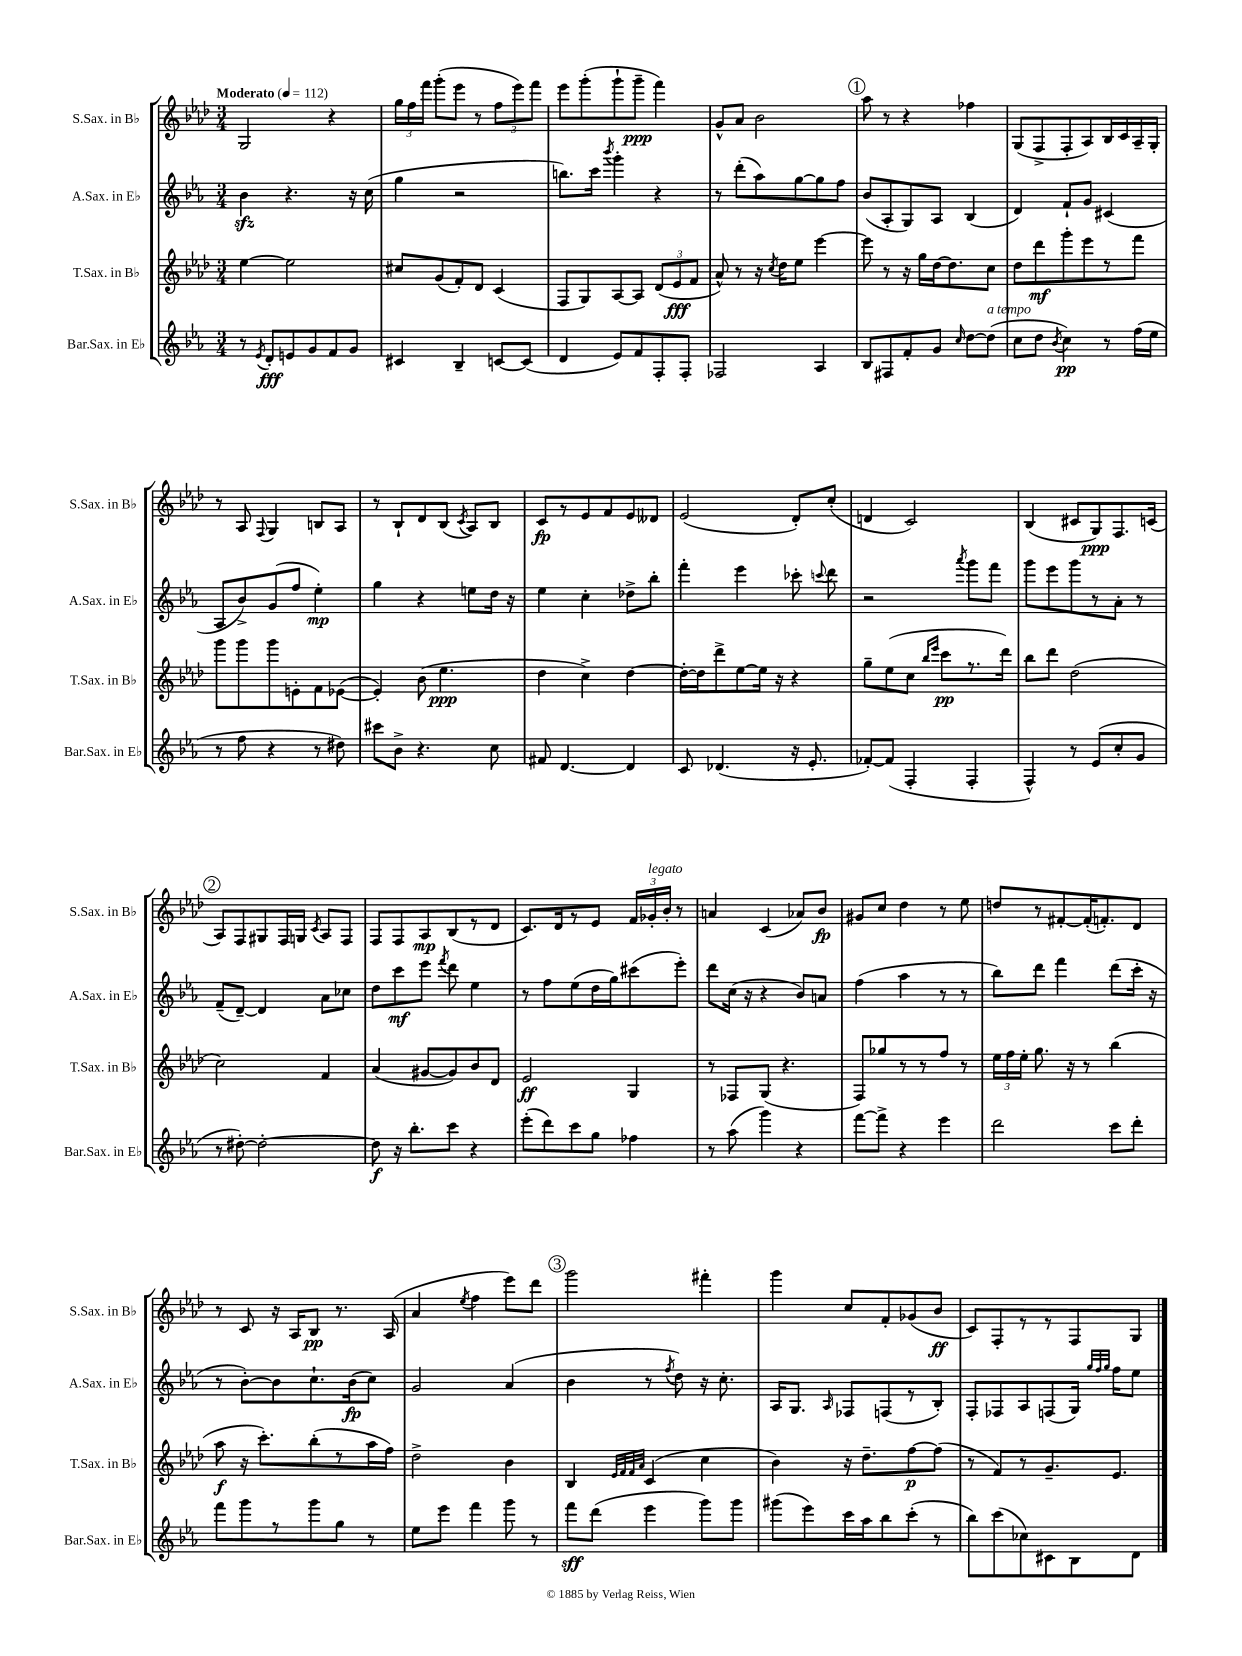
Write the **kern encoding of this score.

**kern	**kern	**kern	**kern
*staff4	*staff3	*staff2	*staff1
*clefG2	*clefG2	*clefG2	*clefG2
*k[b-e-a-]	*k[b-e-a-d-]	*k[b-e-a-]	*k[b-e-a-d-]
*M3/4	*M3/4	*M3/4	*M3/4
*MM112	*MM112	*MM112	*MM112
8r	[4ee-	4b-	2G
8qe-	.	.	.
8d'	.	.	.
8e	2ee-]	4.r	.
8g	.	.	.
8f	.	.	4r
8g	.	16r	.
.	.	(16cc	.
=	=	=	=
4c#	8cc#	4gg	24gg
.	.	.	24ff
.	.	.	24fff
.	(8g	.	(8ggg'
4B-~	8f')	2r	8eee-
.	8d-	.	8r
[8c	(4c	.	12ff
.	.	.	12eee-)
(8c]	.	.	.
.	.	.	12fff
=	=	=	=
4d	8F	8.bb)	8eee-
.	8G)	.	(8ggg'
.	.	16ccc	.
.	.	8qbbb-	.
8e-)	[8A-	4ggg'	8ggg`
8f	8A-]	.	8ggg~
8F'	(12d-	4r	4fff)
.	12e-	.	.
8F'	.	.	.
.	12f	.	.
=	=	=	=
2F-	8a-^^)	8r	8g^^
.	8r	(8ddd'	8a-
.	16r	8aa-)	2b-
.	8qcc	.	.
.	16dd-	.	.
.	8ee-	[8gg	.
4A-	[4eee-	8gg]	.
.	.	8ff	.
=	=	=	=
8B-	8eee-]	(8b-	8aa-
8F#	8r	8A-'	8r
8f'	16r	8G)	4r
.	16gg	.	.
8g	[16dd-	8A-	.
.	8.dd-]	.	.
16qqcc	.	.	.
[8dd	.	(4B-	4ff-
(8dd]	8cc	.	.
=	=	=	=
8cc	8dd-	4d)	(8G
8dd	8ddd-	.	8F^
8qb-	.	.	.
4cc)	8ggg'	8f`	8F'
.	8eee-	8g	8A-)
8r	8r	(4c#	16B-
.	.	.	16c
(16ff	8fff	.	16A-~
16ee-	.	.	16G'
=	=	=	=
8r	8ggg	8A-	8r
8ff	8ggg	8b-^)	8A-
.	.	.	8qqF
4r	8ggg	(8g	4G
.	8e'	8ff	.
8r	8f	4ee-')	8B
8dd#)	([8e-	.	8A-
=	=	=	=
8ccc#	4e-'])	4gg	8r
8b-^	.	.	8B-`
4.r	(8b-	4r	8d-
.	4.ee-	.	(8B-
.	.	.	8qc
.	.	8ee	8A-)
8cc	.	16dd	8B-
.	.	16r	.
=	=	=	=
8f#	4dd-	4ee-	8c
[4.d	.	.	8r
.	4cc^)	4cc'	8e-
.	.	.	8f
4d]	[4dd-	8dd-^	8e-
.	.	8bb-'	8d--
=	=	=	=
8c	16dd-'_	4fff'	(2e-
.	16dd-]	.	.
(4.d-	8ddd-^	.	.
.	[8ee-	4eee-	.
.	16ee-]	.	.
.	16r	.	.
16r	4r	8ccc-'	8d-')
8.e-'	.	.	.
.	.	8qqccc	.
.	.	8ddd	(8cc'
=	=	=	=
[8f-')	8gg~	2r	4d
(8f-]	(8ee-	.	.
4F'	8cc	.	2c)
.	16qqbb-	.	.
.	16qqeee-	.	.
.	8ccc	.	.
.	.	8qaaa-	.
4F'	8.r	8ggg	.
.	.	8fff	.
.	16ddd-)	.	.
=	=	=	=
4F^^)	8bb-	8ggg	(4B-
.	8ddd-	8eee-	.
8r	(2dd-	8ggg	8c#
(8e-	.	8r	8G)
8cc'	.	8a-'	8.F
8g	.	8r	.
.	.	.	(16c
=	=	=	=
8r	2cc)	(8f~	8A-)
[8dd#')	.	[8d~)	8F
2dd#'_	.	4d]	8G#
.	.	.	16F
.	.	.	16G
.	.	.	8qc
.	4f	8a-	8A-
.	.	8cc-	8F
=	=	=	=
8dd#]	(4a-	8dd	8F
16r	.	8ccc	8F
8.bb-'	.	.	.
.	[8g#	8eee-	8A-
.	.	8qfff	.
8ccc	8g#])	8ddd	(8B-
4r	8b-	4ee-	8r
.	8d-	.	8d-
=	=	=	=
(8eee-'	2e-	8r	8.c)
8ddd)	.	8ff	.
.	.	.	16d-
8ccc	.	(8ee-	8r
8gg	.	16dd	8e-
.	.	16gg)	.
4ff-	4G	(8ccc#	24f
.	.	.	24g-'
.	.	.	24b-'
.	.	8eee-')	8r
=	=	=	=
8r	8r	8ddd	4a
(8aa-	8F-	(16cc	.
.	.	16r	.
4ggg)	(8G	4r	(4c
.	4.r	.	.
4r	.	8b-)	8a-)
.	.	8a	8b-
=	=	=	=
[8fff	8F)	(4ff	8g#
8fff^]	8gg-	.	8cc
4r	8r	4aa-	4dd-
.	8r	.	.
4eee-	8ff	8r	8r
.	8r	8r	8ee-
=	=	=	=
2ddd	24ee-	8bb-)	8dd
.	24ff	.	.
.	24ee-'	.	.
.	8.gg	8ddd	8r
.	.	4fff	[8f#'
.	16r	.	.
.	8r	.	(16f#']
.	.	.	8.f')
8ccc	(4bb-	(8ddd	.
8ddd'	.	16ccc'	8d-
.	.	16r	.
=	=	=	=
8fff	8aa-	8r	8r
8ggg	16r	[8b-')	8c
.	8.ccc')	.	.
8r	.	8b-]	16r
.	.	.	16A-
8ggg	(8bb-'	8.cc`	8B-
8gg	8r	.	8.r
.	.	(16b-	.
8r	16aa-	8cc)	.
.	16ff)	.	(16A-
=	=	=	=
8ee-	2dd-^	2g	4a-
8eee-	.	.	.
.	.	.	8qee-
4fff	.	.	4ff
8ggg	4b-	(4a-	8eee-)
8r	.	.	8ddd-
=	=	=	=
8fff	4B-	4b-	2ggg
(8ddd	.	.	.
.	32qqe-	.	.
.	32qqf	.	.
.	32qqf	.	.
.	32qqa-	.	.
4eee-	(4c	8r	.
.	.	8qff	.
.	.	8dd)	.
8ggg)	4cc	16r	4fff#'
.	.	8.cc'	.
8ggg	.	.	.
=	=	=	=
(8ggg#	4b-)	16A-	4ggg
.	.	8.G	.
8eee-)	.	.	.
.	.	16qqA-	.
16ccc	16r	8F-	8cc
16aa-	8.dd-~	.	.
8bb-	.	(8F	8f'
(8ccc'	[8ff	8r	(8g-
8r	(8ff]	8B-')	8b-
=	=	=	=
8bb-)	8r	8F'	8c)
(8ccc	8f)	8F-	8F'
8cc-)	8r	8A-	8r
8c#	8.g~	(8F	8r
8B-	.	16G)	8F
.	.	32qqgg	.
.	.	32qqff	.
.	.	32qqgg	.
.	8.e-	16ff	.
8d	.	8ee-	8G
==	==	==	==
*-	*-	*-	*-
